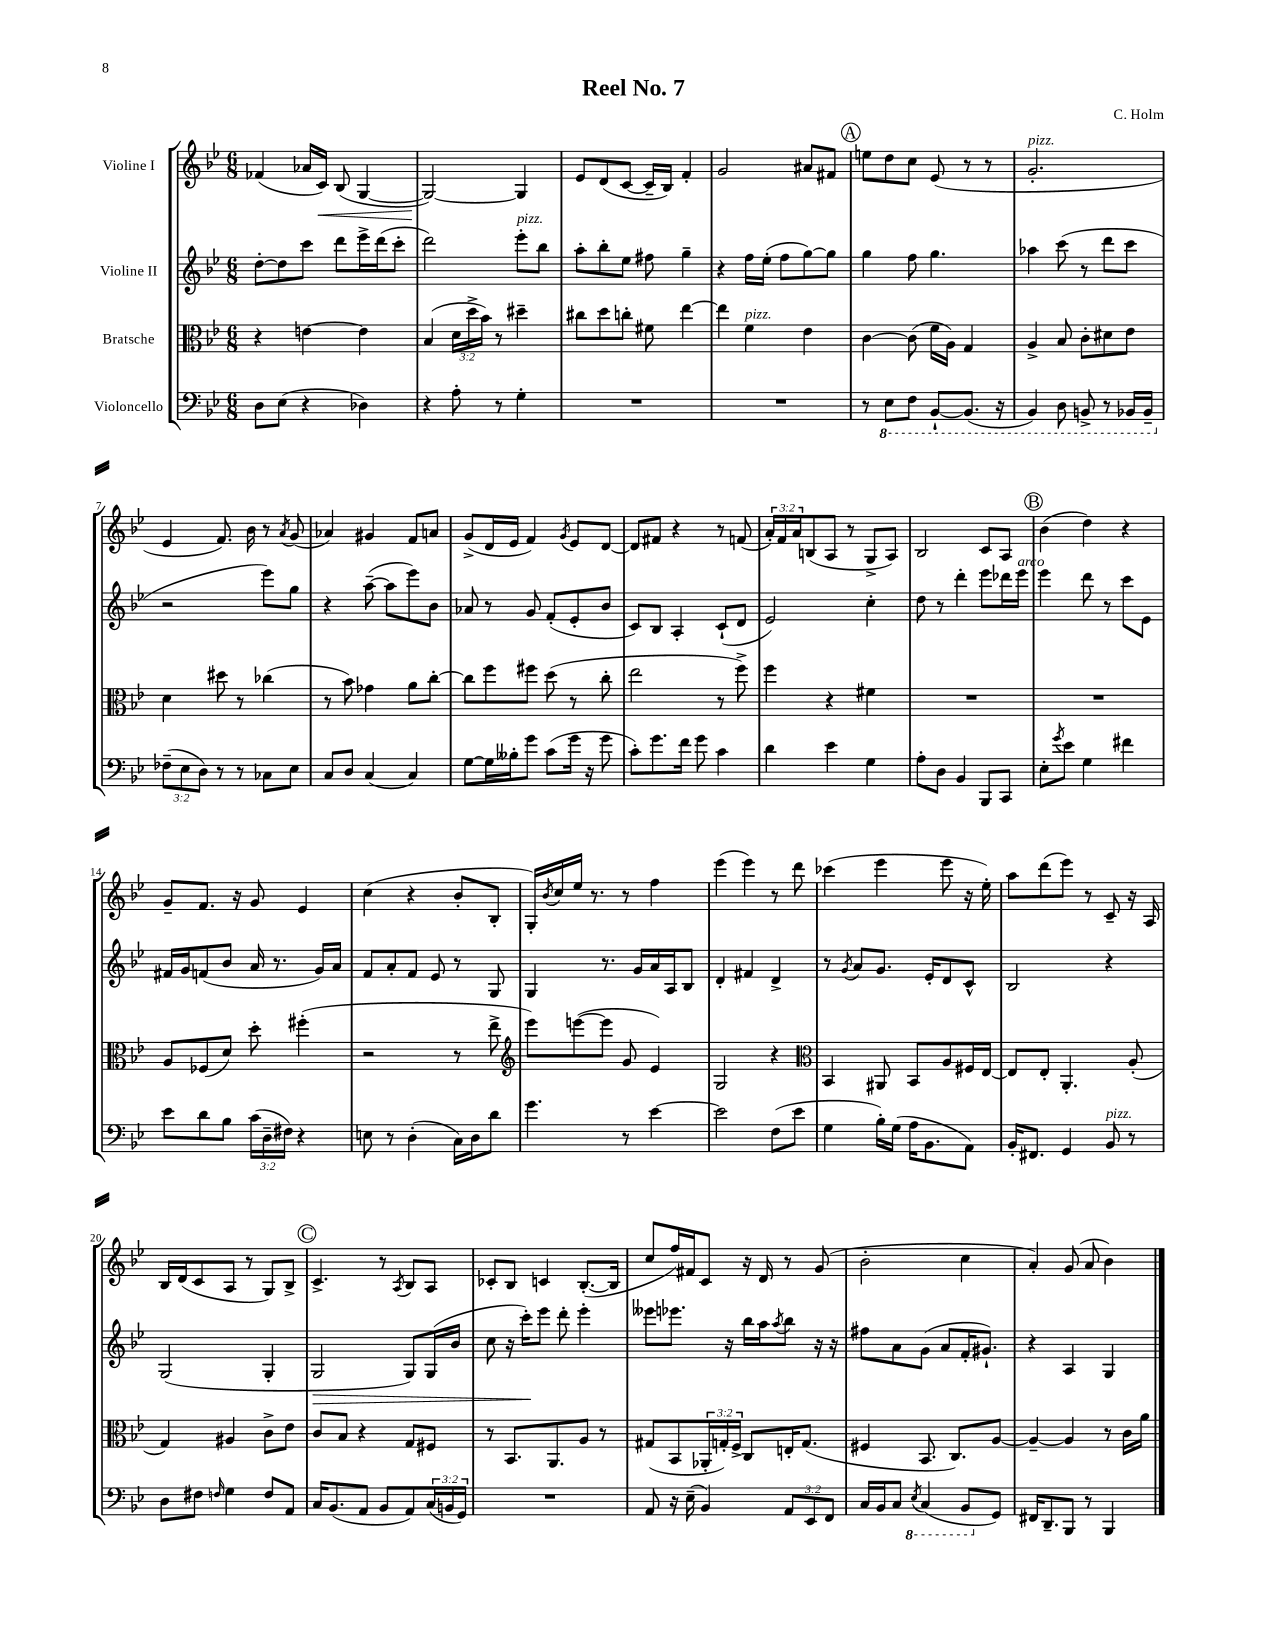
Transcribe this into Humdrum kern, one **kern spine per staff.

**kern	**kern	**kern	**kern
*staff4	*staff3	*staff2	*staff1
*clefF4	*clefC3	*clefG2	*clefG2
*k[b-e-]	*k[b-e-]	*k[b-e-]	*k[b-e-]
*M6/8	*M6/8	*M6/8	*M6/8
8D	4r	[8dd'	(4f-
(8E-	.	8dd]	.
4r	[4e	8ccc	16a-
.	.	.	16c)
.	.	8ddd	(8B-
4D-)	4e]	16eee-^	[4G
.	.	(16ddd	.
.	.	8ccc'	.
=	=	=	=
4r	(4B-	2ddd)	2G_)
8A'	24d	.	.
.	24dd^	.	.
.	24b-)	.	.
8r	8r	.	.
4G'	4dd#~	8eee-'	4G]
.	.	8bb-	.
=	=	=	=
2.r	8cc#	8aa'	8e-
.	8dd	8bb-'	(8d
.	8cc'	8ee-	[8c
.	8f#	8ff#	16c~]
.	.	.	16B-)
.	[4ee-	4gg~	4f'
=	=	=	=
2.r	4ee-]	4r	2g
.	4f	16ff	.
.	.	(16ee-'	.
.	.	8ff	.
.	4e-	[8gg)	8a#
.	.	8gg]	8f#
=	=	=	=
8r	[4c	4gg	8ee
8EE-	.	.	8dd
8FF	(8c]	8ff	8cc
[8BBB-`	16f	4.gg	(8e-
.	16A)	.	.
(8.BBB-]	4G	.	8r
.	.	.	8r
16r	.	.	.
=	=	=	=
4BBB-)	4A^	4aa-	2.g'
8DD	8B-	(8ccc	.
8BBB^	8c'	8r	.
8r	8d#	8ddd	.
16BBB-	8e-	8ccc	.
16BBB-~	.	.	.
=	=	=	=
(12F-~	4d	2r	4e-
12E-	.	.	.
12D)	.	.	.
8r	8dd#	.	8.f)
8r	8r	.	.
.	.	.	16b-
8C-	(4cc-	8eee-)	8r
.	.	.	8qa
8E-	.	8gg	(8g
=	=	=	=
8C	8r	4r	4a-)
8D	8b-)	.	.
(4C	4g-	([8aa~	4g#
.	.	8aa]	.
4C)	8a	8eee-)	8f
.	[8cc'	8b-	8a
=	=	=	=
[8G	8cc]	8a-	(8g^
16G]	8ff	8r	16d
16B--'	.	.	16e-
8g	8ff#	8g	4f)
(8c	(8dd	(8f'	.
.	.	.	8qg
16g	8r	8e-'	8e-
16r	.	.	.
8g	8cc'	8b-	[8d
=	=	=	=
8c')	2ee-	8c)	8d]
8.g	.	8B-	8f#
.	.	4A'	4r
16f	.	.	.
8g	.	.	.
4c	8r	(8c`	8r
.	8ff^)	8d	(8f
=	=	=	=
4d	4ff	2e-)	24a')
.	.	.	24f
.	.	.	24a
.	.	.	(8B
4e-	4r	.	8A
.	.	.	8r
4G	4f#	4cc'	8G^
.	.	.	8A)
=	=	=	=
8A'	2.r	8dd	2B-
8D	.	8r	.
4BB-	.	4ddd'	.
8BBB-	.	8eee-	8c
8CC	.	16ddd-	8A
.	.	16eee-	.
=	=	=	=
8E-'	2.r	4eee-	(4b-
8qg	.	.	.
8e-	.	.	.
4G	.	8ddd	4dd)
.	.	8r	.
4f#	.	8ccc	4r
.	.	8e-	.
=	=	=	=
8e-	8A	16f#	8g~
.	.	16g	.
8d	(8F-	(8f	8.f
8B-	8d)	8b-	.
.	.	.	16r
(24c	8dd'	16a	8g
24D~	.	.	.
.	.	8.r	.
24F#)	.	.	.
4r	(4ff#'	.	4e-
.	.	16g)	.
.	.	16a	.
=	=	=	=
8E	2r	8f	(4cc
8r	.	8a'	.
(4D'	.	8f	4r
.	.	8e-	.
16C)	8r	8r	8b-'
16D	.	.	.
8d	8ee-^	8G	8B-'
=	=	=	=
*	*clefG2	*	*
4.g	8eee-)	4G	16G')
.	.	.	8qb-
.	.	.	16cc
.	([8eee	.	16ee-
.	.	.	8.r
.	8eee]	8.r	.
8r	8g	.	8r
.	.	16g	.
[4e-	4e-)	16a	4ff
.	.	16A	.
.	.	8B-	.
=	=	=	=
2e-]	2G	4d'	(4eee-
.	.	4f#	4eee-)
(8F	4r	4d^	8r
8e-	.	.	8ddd
=	=	=	=
*	*clefC3	*	*
4G	4BB-	8r	(4ccc-
.	.	8qg	.
.	.	8a	.
16B-')	8AA#	8.g	4eee-
(16G	.	.	.
16A	8BB-	.	.
8.BB-	.	16e-'	.
.	8A	8d	8eee-
8AA)	16F#	8c^^	16r
.	[16E-	.	16ee-')
=	=	=	=
16BB-'	8E-]	2B-	8aa
8.FF#	.	.	.
.	8E-'	.	(8ddd
4GG	4.AA'	.	8eee-)
.	.	.	8r
8BB-	.	4r	8c~
8r	(8A'	.	16r
.	.	.	16A
=	=	=	=
8D	4G)	(2G	16B-
.	.	.	(16d
8F#	.	.	8c
16qqF	.	.	.
4G	4A#	.	8A
.	.	.	8r
8F	8c^	4G'	8G)
8AA	8e-	.	8B-^
=	=	=	=
16C	8c	2G	4.c^
(8.BB-	.	.	.
.	8B-	.	.
8AA	4r	.	.
8BB-	.	.	8r
.	.	.	8qA
8AA)	8G	8G)	8B-
(24C	8F#	(16G	8A
24BB	.	.	.
.	.	16b-	.
24GG)	.	.	.
=	=	=	=
2.r	8r	8cc	8c-'
.	8.BB-	16r	8B-
.	.	16ccc')	.
.	.	8eee-	4c
.	8.AA	.	.
.	.	8ddd'	.
.	8A	4eee-'	([8.B-'
.	8r	.	.
.	.	.	16B-]
=	=	=	=
8AA	(8G#	8eee--	8cc
16r	8BB-	8.eee-	16ff)
(16E-~	.	.	16f#
4BB-)	24AA-'	.	8c
.	24G')	.	.
.	.	16r	.
.	24F^	.	.
.	8C	16bb-	16r
.	.	16aa	16d
.	.	8qaa	.
12AA	16E'	8bb-	8r
.	(8.G	.	.
12EE-	.	.	.
.	.	16r	(8g
12FF	.	.	.
.	.	16r	.
=	=	=	=
16C	4F#	8ff#	2b-'
16BB-	.	.	.
8C	.	8a	.
8qEE-	.	.	.
(4CC	8.BB-	(8g	.
.	.	8a	.
.	8.C)	.	.
8BBB-	.	16f'	4cc
.	.	8.g#`)	.
8GG)	[8A	.	.
=	=	=	=
16FF#	4A~_	4r	4a')
8.DD~	.	.	.
8BBB-	4A]	4A	(8g
8r	.	.	8a
4BBB-	8r	4G	4b-)
.	16c	.	.
.	16a	.	.
==	==	==	==
*-	*-	*-	*-
